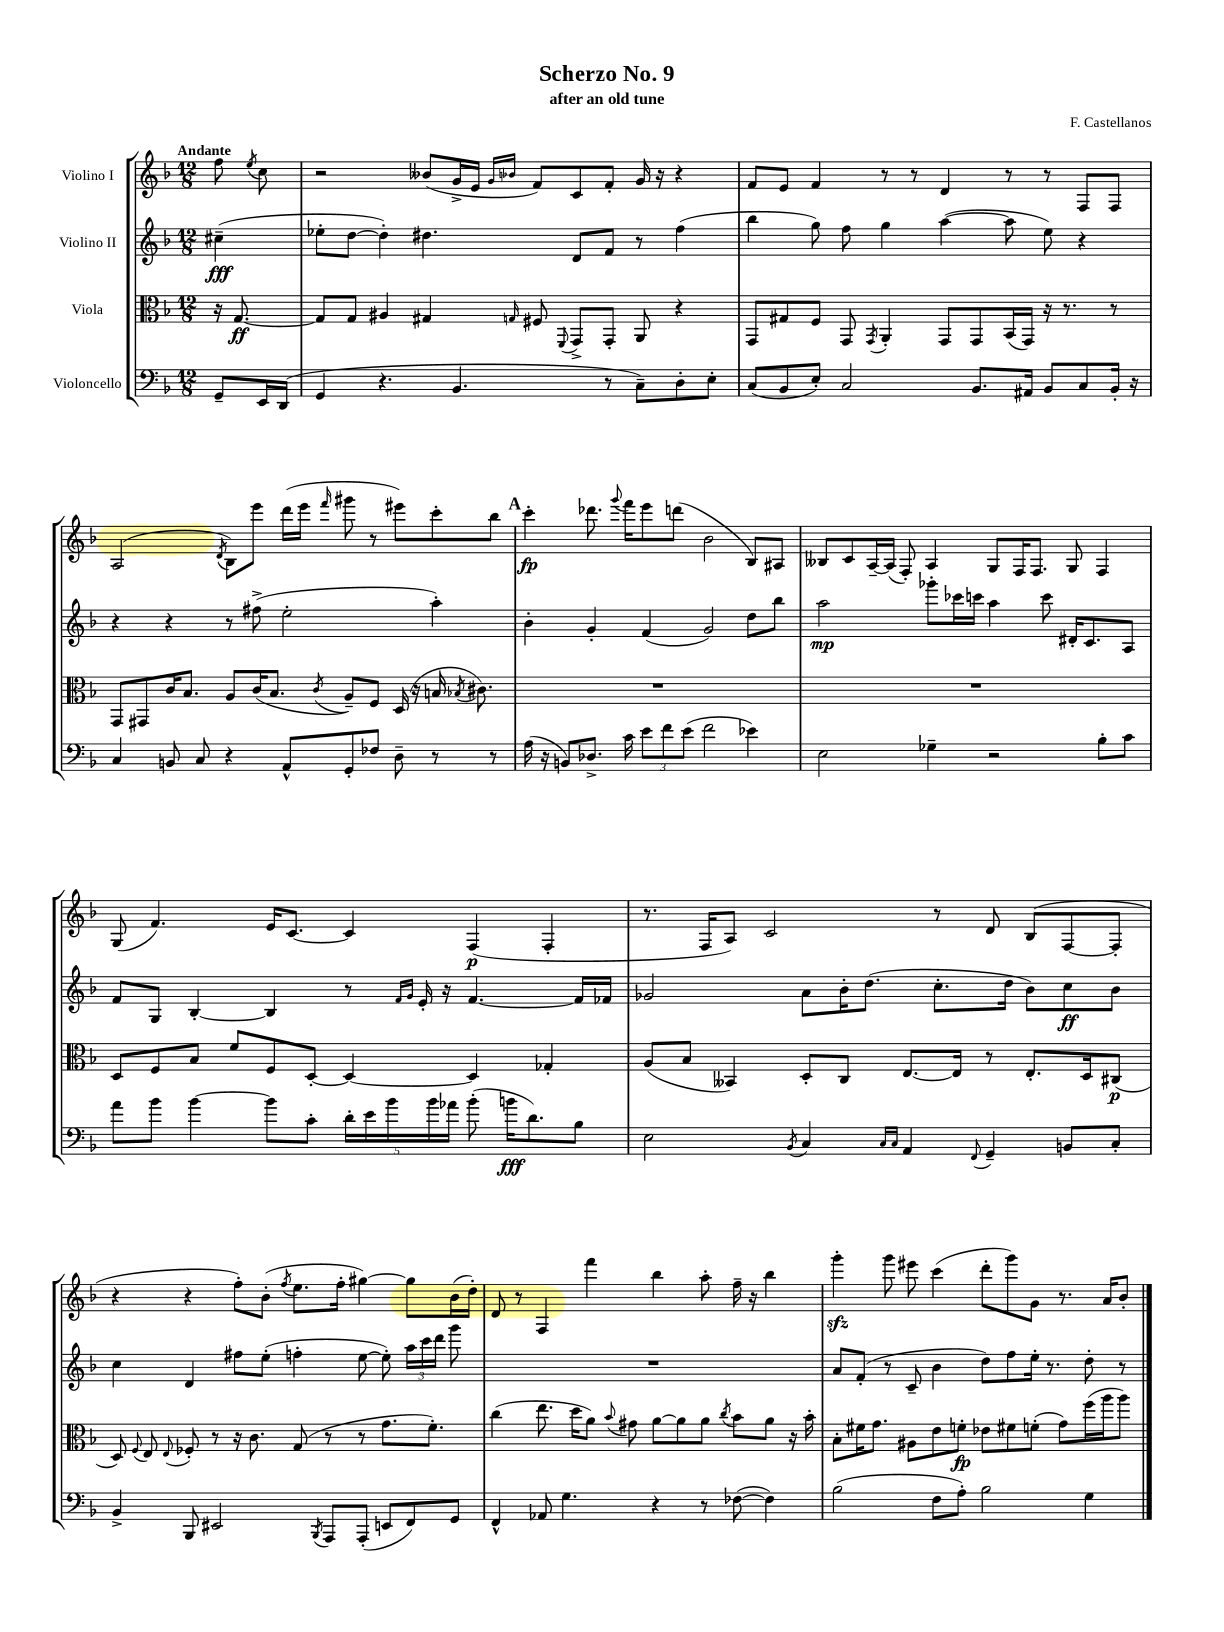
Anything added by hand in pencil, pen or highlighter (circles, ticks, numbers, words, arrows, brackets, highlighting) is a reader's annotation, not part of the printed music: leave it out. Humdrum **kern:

**kern	**dynam	**kern	**dynam	**kern	**dynam	**kern	**dynam
*part4	*part4	*part3	*part3	*part2	*part2	*part1	*part1
*staff4	*staff4	*staff3	*staff3	*staff2	*staff2	*staff1	*staff1
*I"Violoncello	*	*I"Viola	*	*I"Violino II	*	*I"Violino I	*
*clefF4	*	*clefC3	*	*clefG2	*	*clefG2	*
*k[b-]	*	*k[b-]	*	*k[b-]	*	*k[b-]	*
*M12/8	*	*M12/8	*	*M12/8	*	*M12/8	*
=	=	=	=	=	=	=	=
!	!	!	!	!	!	!LO:TX:a:B:t=Andante	!
8GG~/L	.	16r	.	(4cc#X~\	fff	8ff\	.
.	.	[8.G/	ff	.	.	.	.
.	.	.	.	.	.	8qee/	.
16EE/L	.	.	.	.	.	8cc\	.
(16DD/JJ	.	.	.	.	.	.	.
=1	=1	=1	=1	=1	=1	=1	=1
4GG/	.	8G/L]	.	8ee-X'\L	.	2r	.
.	.	8G/J	.	[8dd\J	.	.	.
4.r	.	4A#X/	.	4dd'\])	.	.	.
.	.	4G#X/	.	4.dd#X\	.	(8b--X/L	.
4.BB-/	.	.	.	.	.	16g^/L	.
.	.	.	.	.	.	16e/JJ	.
.	.	.	.	.	.	16qqg/LL	.
.	.	16qqGn/	.	.	.	16qqb-X/JJ	.
.	.	8F#X/	.	.	.	8f/L)	.
.	.	8qqFF/	.	.	.	.	.
.	.	8GG^/L	.	8d/L	.	8c/	.
8r	.	8GG'/J	.	8f/J	.	8f'/J	.
8C~\L)	.	8AA/	.	8r	.	16g/	.
.	.	.	.	.	.	16r	.
8D'\	.	4r	.	(4ff\	.	4r	.
8E'\J	.	.	.	.	.	.	.
=2	=2	=2	=2	=2	=2	=2	=2
(8C/L	.	8GG/L	.	4bb-\	.	8f/L	.
8BB-/	.	8G#X/	.	.	.	8e/J	.
8E'/J)	.	8F/J	.	8gg\)	.	4f/	.
2C/	.	8GG/	.	8ff\	.	.	.
.	.	8qGG/	.	.	.	.	.
.	.	4AA'/	.	4gg\	.	8r	.
.	.	.	.	.	.	8r	.
.	.	8GG/L	.	([4aa\	.	4d/	.
8.BB-/L	.	8GG/	.	.	.	.	.
.	.	(16BB-/L	.	8aa\]	.	8r	.
16AA#X/Jk	.	16GG/JJ)	.	.	.	.	.
8BB-/L	.	16r	.	8ee\)	.	8r	.
.	.	8.r	.	.	.	.	.
8C/	.	.	.	4r	.	8F/L	.
16BB-'/Jk	.	8r	.	.	.	8F/J	.
16r	.	.	.	.	.	.	.
!!LO:LB:g=z
=3	=3	=3	=3	=3	=3	=3	=3
4C/	.	8GG/L	.	4r	.	(2A/	.
.	.	8GG#X/	.	.	.	.	.
8BBn/	.	16c/K	.	4r	.	.	.
.	.	8.B-/J	.	.	.	.	.
8C/	.	.	.	.	.	.	.
.	.	.	.	.	.	8qd/	.
4r	.	8A/L	.	8r	.	8B-\L)	.
.	.	(16c/K	.	(8ff#X^\	.	8eee\J	.
.	.	8.B-/J	.	.	.	.	.
8AA^^/L	.	.	.	2ee'\	.	(16ddd\LL	.
.	.	.	.	.	.	16eee\JJ	.
.	.	8qc/	.	.	.	16qqfff/	.
8GG'/	.	8A~/L)	.	.	.	8ggg#X\	.
8F-X/J	.	8F/J	.	.	.	8r	.
8D~\	.	(16D/	.	.	.	8eee#X\L)	.
.	.	16r	.	.	.	.	.
8r	.	16Bn/	.	4aa'\)	.	8ccc'\	.
.	.	8qB-X/	.	.	.	.	.
.	.	8.c#X\)	.	.	.	.	.
8r	.	.	.	.	.	8bb-\J	.
!!LO:REH:place=s1:t=A
=4	=4	=4	=4	=4	=4	=4	=4
(16A\	.	1.r	.	4b-'\	.	4ccc'\	fp
16r	.	.	.	.	.	.	.
8BBn/L)	.	.	.	.	.	.	.
8.D-X^/J	.	.	.	4g'/	.	8.ddd-X\	.
.	.	.	.	.	.	8qqggg/	.
16c\	.	.	.	.	.	16fff\KL	.
12e\L	.	.	.	(4f/	.	8eee\	.
12f\	.	.	.	.	.	.	.
.	.	.	.	.	.	(8dddn\J	.
(12e\J	.	.	.	.	.	.	.
2f\	.	.	.	2g/)	.	2b-\	.
4e-X\)	.	.	.	8dd\L	.	8B-/L)	.
.	.	.	.	8bb-\J	.	8A#X/J	.
=5	=5	=5	=5	=5	=5	=5	=5
2E\	.	1.r	.	2aa\	mp	8B--X/L	.
.	.	.	.	.	.	8c/	.
.	.	.	.	.	.	[16A~/L	.
.	.	.	.	.	.	(16A/JJ]	.
.	.	.	.	.	.	8F'/)	.
4G-X~\	.	.	.	8ggg-X'\L	.	4A/	.
.	.	.	.	16ccc-X\L	.	.	.
.	.	.	.	16cccn\JJ	.	.	.
2r	.	.	.	4aa\	.	8G/L	.
.	.	.	.	.	.	16F/K	.
.	.	.	.	.	.	8.F/J	.
.	.	.	.	8ccc\	.	.	.
.	.	.	.	16d#X'/KL	.	8G/	.
.	.	.	.	8.c/	.	.	.
8B-'\L	.	.	.	.	.	4F/	.
8c\J	.	.	.	8A/J	.	.	.
!!LO:LB:g=z
=6	=6	=6	=6	=6	=6	=6	=6
8a\L	.	8D/L	.	8f/L	.	(8G/	.
8b-\J	.	8F/	.	8G/J	.	4.f/)	.
[4b-\	.	8B-/J	.	[4B-'/	.	.	.
.	.	8f/L	.	.	.	.	.
8b-\L]	.	8F/	.	4B-/]	.	16e/KL	.
.	.	.	.	.	.	[8.c/J	.
8c'\J	.	[8D'/J	.	.	.	.	.
20d'\LL	.	4D/_	.	8r	.	4c/]	.
20e\	.	.	.	.	.	.	.
20b-\	.	.	.	.	.	.	.
.	.	.	.	16qqf/LL	.	.	.
.	.	.	.	16qqg/JJ	.	.	.
.	.	.	.	16e'/	.	.	.
20b-\	.	.	.	.	.	.	.
.	.	.	.	16r	.	.	.
20a-X\JJ	.	.	.	.	.	.	.
(8b-'\	.	4D/]	.	[4.f/	.	(4F/	p
16bn\KL	fff	.	.	.	.	.	.
8.d\)	.	.	.	.	.	.	.
.	.	4G-X'/	.	.	.	4F'/	.
8B-\J	.	.	.	16f/LL]	.	.	.
.	.	.	.	16f-X/JJ	.	.	.
=7	=7	=7	=7	=7	=7	=7	=7
2E\	.	(8A/L	.	2g-X/	.	8.r	.
.	.	8B-/J	.	.	.	.	.
.	.	.	.	.	.	16F/KL	.
.	.	4BB--X/)	.	.	.	8A/J)	.
.	.	.	.	.	.	2c/	.
8qBB-/	.	.	.	.	.	.	.
4C/	.	8D'/L	.	8a\L	.	.	.
.	.	8C/J	.	16b-'\K	.	.	.
.	.	.	.	(8.dd\J	.	.	.
16qqC/LL	.	.	.	.	.	.	.
16qqC/JJ	.	.	.	.	.	.	.
4AA/	.	[8.E/L	.	.	.	.	.
.	.	.	.	8.cc'\L	.	8r	.
.	.	16E/Jk]	.	.	.	.	.
8qqFF/	.	.	.	.	.	.	.
4GG~/	.	8r	.	.	.	8d/	.
.	.	.	.	16dd\Jk	.	.	.
.	.	8.E'/L	.	8b-\L)	.	(8B-/L	.
8BBn/L	.	.	.	8cc\	ff	[8F/	.
.	.	16D/k	.	.	.	.	.
8C'/J	.	(8C#X/J	p	8b-\J	.	8F'/J]	.
!!LO:LB:g=z
=8	=8	=8	=8	=8	=8	=8	=8
4BB-^/	.	8D/)	.	4cc\	.	4r	.
.	.	8qqF/	.	.	.	.	.
.	.	8E/	.	.	.	.	.
.	.	8qqE/	.	.	.	.	.
8BBB-/	.	8F-X'/	.	4d/	.	4r	.
2EE#X/	.	8r	.	.	.	.	.
.	.	16r	.	8ff#X\L	.	8ff'\L)	.
.	.	8.c\	.	.	.	.	.
.	.	.	.	(8ee'\J	.	(8b-'\J	.
.	.	.	.	.	.	8qff/	.
.	.	(8G/	.	4ffn'\	.	8.ee\L	.
8qBBB-/	.	.	.	.	.	.	.
8AAA/L	.	8r	.	.	.	.	.
.	.	.	.	.	.	16ff'\Jk	.
(8AAA'/J	.	8r	.	[8ee\	.	[4gg#X\)	.
8EEn/L	.	8.g\L	.	8ee'\])	.	.	.
8FF/)	.	.	.	24aa\LL	.	8gg#\L]	.
.	.	.	.	24ccc\	.	.	.
.	.	8.f'\J)	.	.	.	.	.
.	.	.	.	24ddd\JJ	.	.	.
8GG/J	.	.	.	8ggg\	.	(16b-\L	.
.	.	.	.	.	.	16dd'\JJ)	.
=9	=9	=9	=9	=9	=9	=9	=9
4FF^^/	.	(4cc\	.	1.r	.	8d/	.
.	.	.	.	.	.	8r	.
8AA-X/	.	8.ee\	.	.	.	4F/	.
4.G\	.	.	.	.	.	.	.
.	.	16dd\KL	.	.	.	.	.
.	.	8a\J)	.	.	.	4fff\	.
.	.	8qqb-/	.	.	.	.	.
.	.	8g#X\	.	.	.	.	.
4r	.	[8a\L	.	.	.	4bb-\	.
.	.	8a\]	.	.	.	.	.
8r	.	8a\J	.	.	.	8aa'\	.
.	.	8qcc/	.	.	.	.	.
([8F-X\	.	8b-\L	.	.	.	16ff~\	.
.	.	.	.	.	.	16r	.
4F-\])	.	8a\J	.	.	.	4bb-\	.
.	.	16r	.	.	.	.	.
.	.	16b-'\	.	.	.	.	.
=10	=10	=10	=10	=10	=10	=10	=10
(2B-\	.	8B-'\L	.	8a/L	.	4gggzz'\	.
.	.	16f#X\K	.	(8f'/J	.	.	.
.	.	8.g\J	.	.	.	.	.
.	.	.	.	8r	.	8ggg\	.
.	.	8A#X\L	.	8c~/	.	8eee#X\	.
8F\L	.	8e\	.	4b-\	.	(4ccc\	.
8A'\J)	.	8fn'\J	fp	.	.	.	.
2B-\	.	8e-X\L	.	8dd\L)	.	8ddd'\L	.
.	.	8f#X\	.	8ff\	.	8ggg\)	.
.	.	(8fn'\J	.	16ee'\Jk	.	8g\J	.
.	.	.	.	8.r	.	.	.
.	.	8g\L)	.	.	.	8.r	.
4G\	.	(16ff\L	.	8dd'\	.	.	.
.	.	16aa\J	.	.	.	16a/KL	.
.	.	8aa\J)	.	8r	.	8b-'/J	.
==	==	==	==	==	==	==	==
*-	*-	*-	*-	*-	*-	*-	*-
